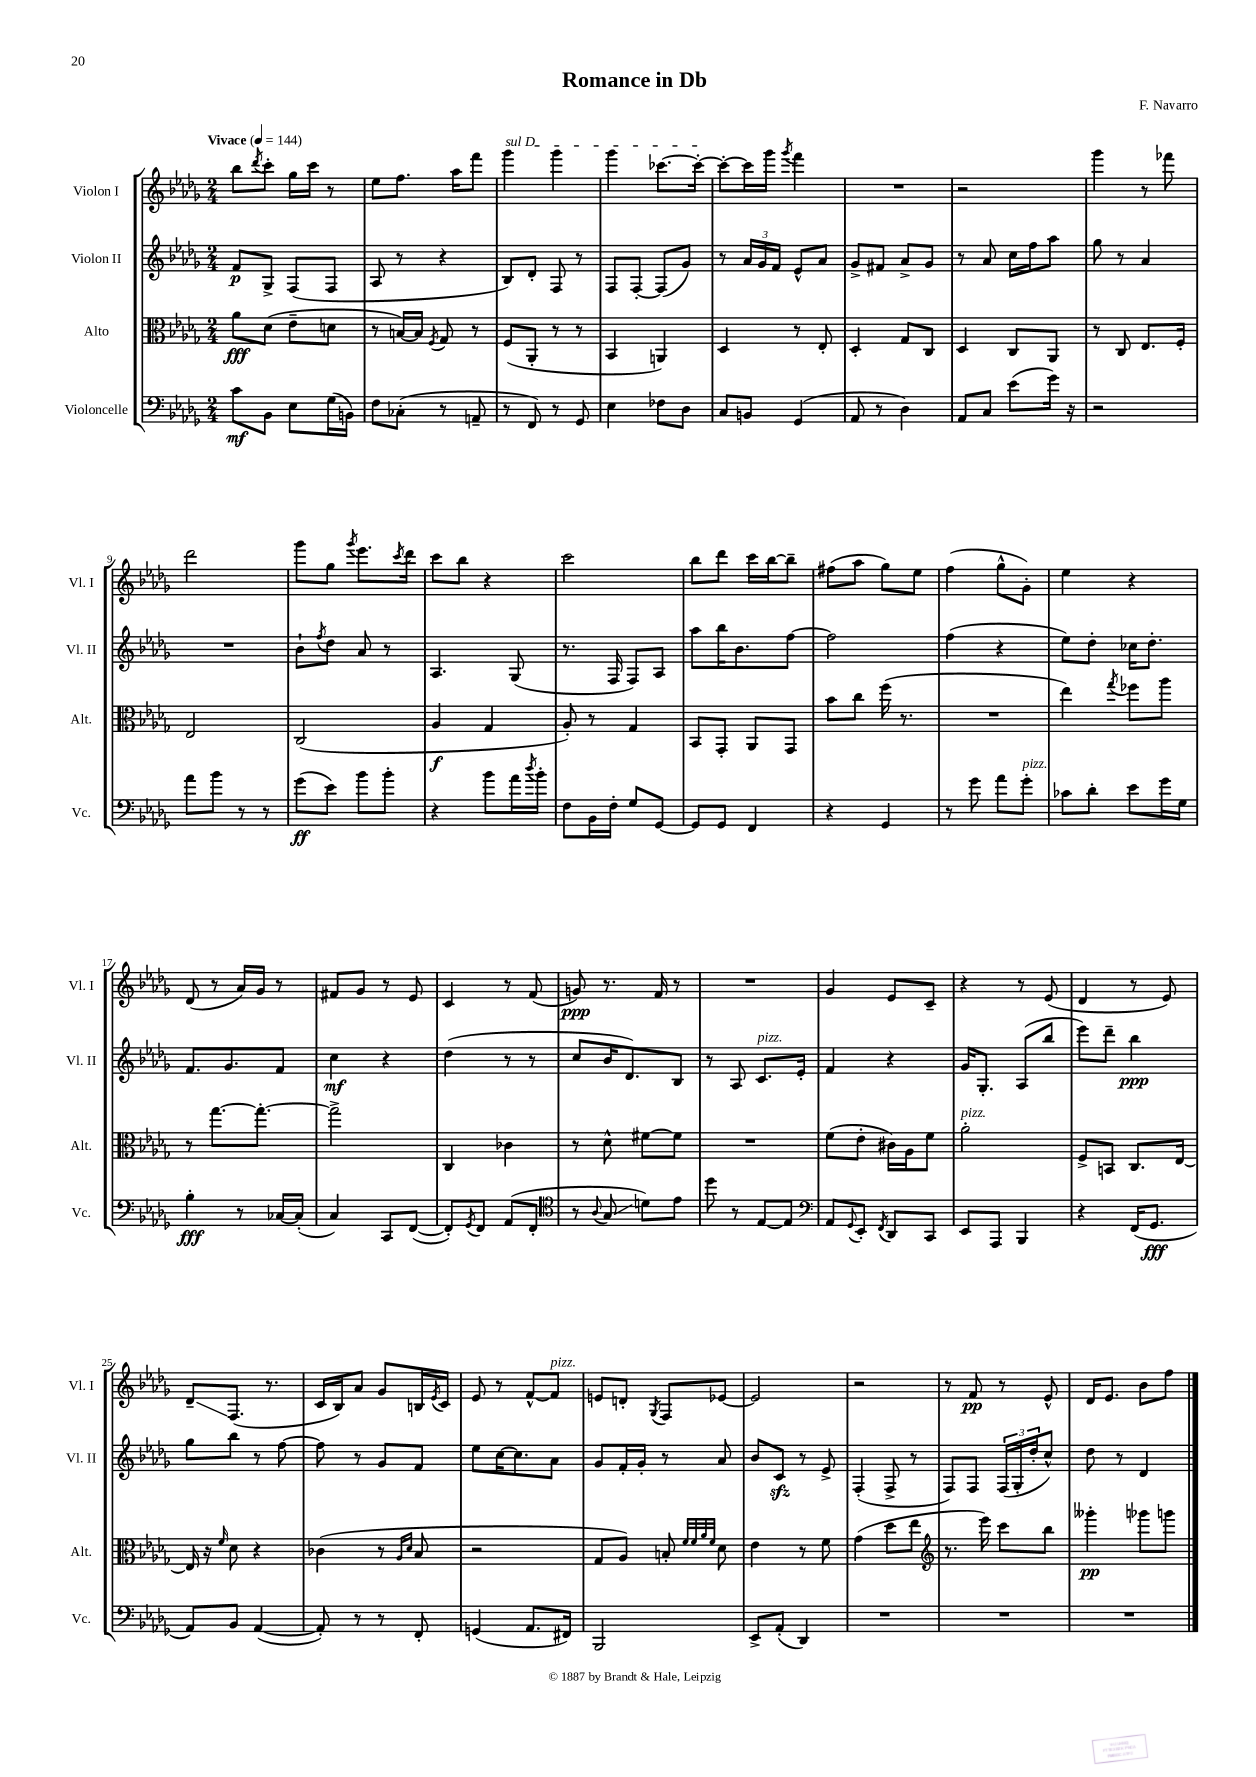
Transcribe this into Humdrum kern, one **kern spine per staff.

**kern	**kern	**kern	**kern
*staff4	*staff3	*staff2	*staff1
*clefF4	*clefC3	*clefG2	*clefG2
*k[b-e-a-d-g-]	*k[b-e-a-d-g-]	*k[b-e-a-d-g-]	*k[b-e-a-d-g-]
*M2/4	*M2/4	*M2/4	*M2/4
*MM144	*MM144	*MM144	*MM144
8c\L	8a-\L	8f/L	8bb-\L
.	.	.	8qddd-/
8BB-\J	(8d-\J	8G-^/J	8ccc'\J
8E-\L	8e-~\L	(8F/L	16gg-\LL
.	.	.	16ccc\JJ
(16G-\L	8d\J	8F/J	8r
16BB\JJ)	.	.	.
=	=	=	=
8F\L	8r	8A-/	8ee-\L
(8C-'\J	[16B/LL)	8r	8.ff\J
.	16B/]JJ	.	.
.	8qF/	.	.
8r	8G-/	4r	.
.	.	.	16aa-\LK
8AA~/	8r	.	8fff\J
=	=	=	=
8r	(8F/L	8B-/L)	4ggg-\
8FF/)	8AA-'/J	8d-'/J	.
8r	8r	8F/	4ggg-\
8GG-/	8r	8r	.
=	=	=	=
4E-\	4BB-/	8F/L	4ggg-\
.	.	[8F'/J	.
8F-\L	4AA/)	(8F/]L	[8.ccc-\L
8D-\J	.	8g-/J)	.
.	.	.	16ccc-'\_Jk
=	=	=	=
8C/L	4D-/	8r	8ccc-'\_L
8BB/J	.	24a-/LL	16ccc-\]L
.	.	24g-/	.
.	.	.	16ggg-\JJ
.	.	24f/JJ	.
.	.	.	8qggg-/
(4GG-/	8r	8e-^^/L	4fff\
.	8E-'/	8a-/J	.
=	=	=	=
8AA-/	4D-'/	8g-^/L	2r
8r	.	8f#/J	.
4D-\)	8G-/L	8a-^/L	.
.	8C/J	8g-/J	.
=	=	=	=
8AA-/L	4D-/	8r	2r
8C/J	.	8a-/	.
(8e-\L	8C/L	16cc\LL	.
.	.	16ff\J	.
16g-\Jk)	8AA-/J	8aa-\J	.
16r	.	.	.
=	=	=	=
2r	8r	8gg-\	4ggg-\
.	8C/	8r	.
.	8.E-/L	4a-/	8r
.	.	.	8fff-\
.	16F'/Jk	.	.
=	=	=	=
8a-\L	2E-/	2r	2ddd-\
8b-\J	.	.	.
8r	.	.	.
8r	.	.	.
=	=	=	=
(8g-\L	(2C/	8b-`\L	8ggg-\L
.	.	8qff/	.
8e-\J)	.	8dd-\J	8gg-\J
.	.	.	8qggg-/
8b-\L	.	8a-/	8.eee-\L
8b-'\J	.	8r	.
.	.	.	8qccc/
.	.	.	16ddd-\Jk
=	=	=	=
4r	4A-/	4.A-/	8ccc\L
.	.	.	8bb-\J
8b-\L	4G-/	.	4r
16a-\L	.	(8G-/	.
8qdd-/	.	.	.
16b-'\JJ	.	.	.
=	=	=	=
8F\L	8A-'/)	8.r	2ccc\
16BB-\L	8r	.	.
16F'\JJ	.	16F/	.
8G-/L	4G-/	8F/L)	.
[8GG-/J	.	8A-/J	.
=	=	=	=
8GG-/]L	8BB-/L	8aa-\L	8bb-\L
8GG-/J	8GG-'/J	16bb-\K	8ddd-\J
.	.	8.b-\	.
4FF/	8AA-/L	.	16ccc\LL
.	.	.	[16bb-\J
.	8GG-/J	[8ff\J	8bb-~\]J
=	=	=	=
4r	8b-\L	2ff\]	(8ff#\L
.	8cc\J	.	8aa-\J
4GG-/	(16ff\	.	8gg-\L)
.	8.r	.	.
.	.	.	8ee-\J
=	=	=	=
8r	2r	(4ff\	(4ff\
8g-\	.	.	.
8a-\L	.	4r	8gg-^^\L
8g-'\J	.	.	8g-'\J)
=	=	=	=
8c-\L	4ee-\)	8ee-\L)	4ee-\
8d-'\J	.	8dd-'\J	.
.	8qgg-/	.	.
8e-\L	8ff-\L	16cc-\LK	4r
.	.	8.dd-'\J	.
16g-\L	8aa-\J	.	.
16G-\JJ	.	.	.
=	=	=	=
4B-'\	8r	8.f/L	(8d-/
.	[8.gg-\L	.	8r
.	.	8.g-/	.
8r	.	.	16a-/LL)
.	8.gg-'\_J	.	16g-/JJ
[16C-/LL	.	8f/J	8r
(16C-'/]JJ	.	.	.
=	=	=	=
4C/)	2gg-^\]	4cc\	8f#/L
.	.	.	8g-/J
8CC/L	.	4r	8r
([8FF/J	.	.	8e-/
=	=	=	=
8FF'/]L)	4C/	(4dd-\	4c/
8qGG-/	.	.	.
8FF/J	.	.	.
(8AA-/L	4c-\	8r	8r
8FF'/J	.	8r	(8f/
=	=	=	=
*clefC4	*	*	*
8r	8r	8cc/L	8g/)
8qqA-/	.	.	.
8G-/	8d-^^\	16b-/K	8.r
.	.	8.d-/)	.
8d\L)	[8f#\L	.	.
.	.	.	16f/
8e-\J	8f#\]J	8B-/J	8r
=	=	=	=
8dd-\	2r	8r	2r
8r	.	8A-/	.
[8E-/L	.	8.c/L	.
8E-/]J	.	.	.
.	.	16e-'/Jk	.
=	=	=	=
*clefF4	*	*	*
8AA-/L	(8f\L	4f/	4g-/
8qqGG-/	.	.	.
8EE-'/J	8e-'\J	.	.
8qFF/	.	.	.
8DD-/L	16c#\LL)	4r	8e-/L
.	16A-\J	.	.
8CC/J	8f\J	.	8c~/J
=	=	=	=
8EE-/L	2a-'\	16g-/LK	4r
.	.	8.G-'/J	.
8AAA-/J	.	.	.
4BBB-/	.	(8A-/L	8r
.	.	8bb-/J	(8e-/
=	=	=	=
4r	8F^/L	8eee-\L)	4d-/
.	8BB/J	8ddd-~\J	.
(16FF/LK	8.C/L	4bb-\	8r
8.GG-/J	.	.	.
.	.	.	8e-/)
.	[16E-/Jk	.	.
=	=	=	=
8AA-/L)	16E-/]	8gg-\L	8d-~/L
.	16r	.	.
.	16qqf/	.	.
8BB-/J	8d-\	8bb-\J	(8.F/J
([4AA-/	4r	8r	.
.	.	.	8.r
.	.	[8ff\	.
=	=	=	=
8AA-'/])	(4c-\	8ff\]	16c/LL
.	.	.	16B-/J)
8r	.	8r	8a-/J
8r	8r	8g-/L	8g-/L
.	16qqA-/LL	.	.
.	16qqd-/JJ	.	.
8FF'/	8B-/	8f/J	16B/L
.	.	.	8qe-/
.	.	.	16c/JJ
=	=	=	=
(4GG/	2r	8ee-\L	8e-/
.	.	[16cc\K	8r
.	.	8.cc\]	.
8.AA-/L	.	.	[8f^^/L
.	.	8a-\J	8f/]J
16FF#/Jk)	.	.	.
=	=	=	=
2BBB-/	8G-/L	8g-/L	8e/L
.	8A-/J)	16f'/L	8d'/J
.	.	16g-'/JJ	.
.	.	.	8qG-/
.	8B'/	8r	8F/L
.	32qqf/LLL	.	.
.	32qqf/	.	.
.	32qqa-/	.	.
.	32qqf/JJJ	.	.
.	8d-\	8a-/	[8e-/J
=	=	=	=
8EE-^/L	4e-\	8b-/L	2e-/]
(8AA-'/J	.	8c/J	.
4DD-/)	8r	8r	.
.	8f\	8e-^/	.
=	=	=	=
2r	(4g-\	(4F'/	2r
.	8dd-\L	8F^/	.
.	8ee-\J	8r	.
=	=	=	=
*	*clefG2	*	*
2r	8.r	8F/L)	8r
.	.	8F/J	8f/
.	16eee-\)	.	.
.	8ccc\L	(24F/LL	8r
.	.	24G-'/	.
.	.	24dd-'/J	.
.	8bb-\J	8cc^^/J)	8e-^^/
=	=	=	=
2r	4ggg--'\	8dd-\	16d-/LK
.	.	.	8.e-/J
.	.	8r	.
.	8ggg-\L	4d-/	8b-\L
.	8ggg\J	.	8ff\J
==	==	==	==
*-	*-	*-	*-
